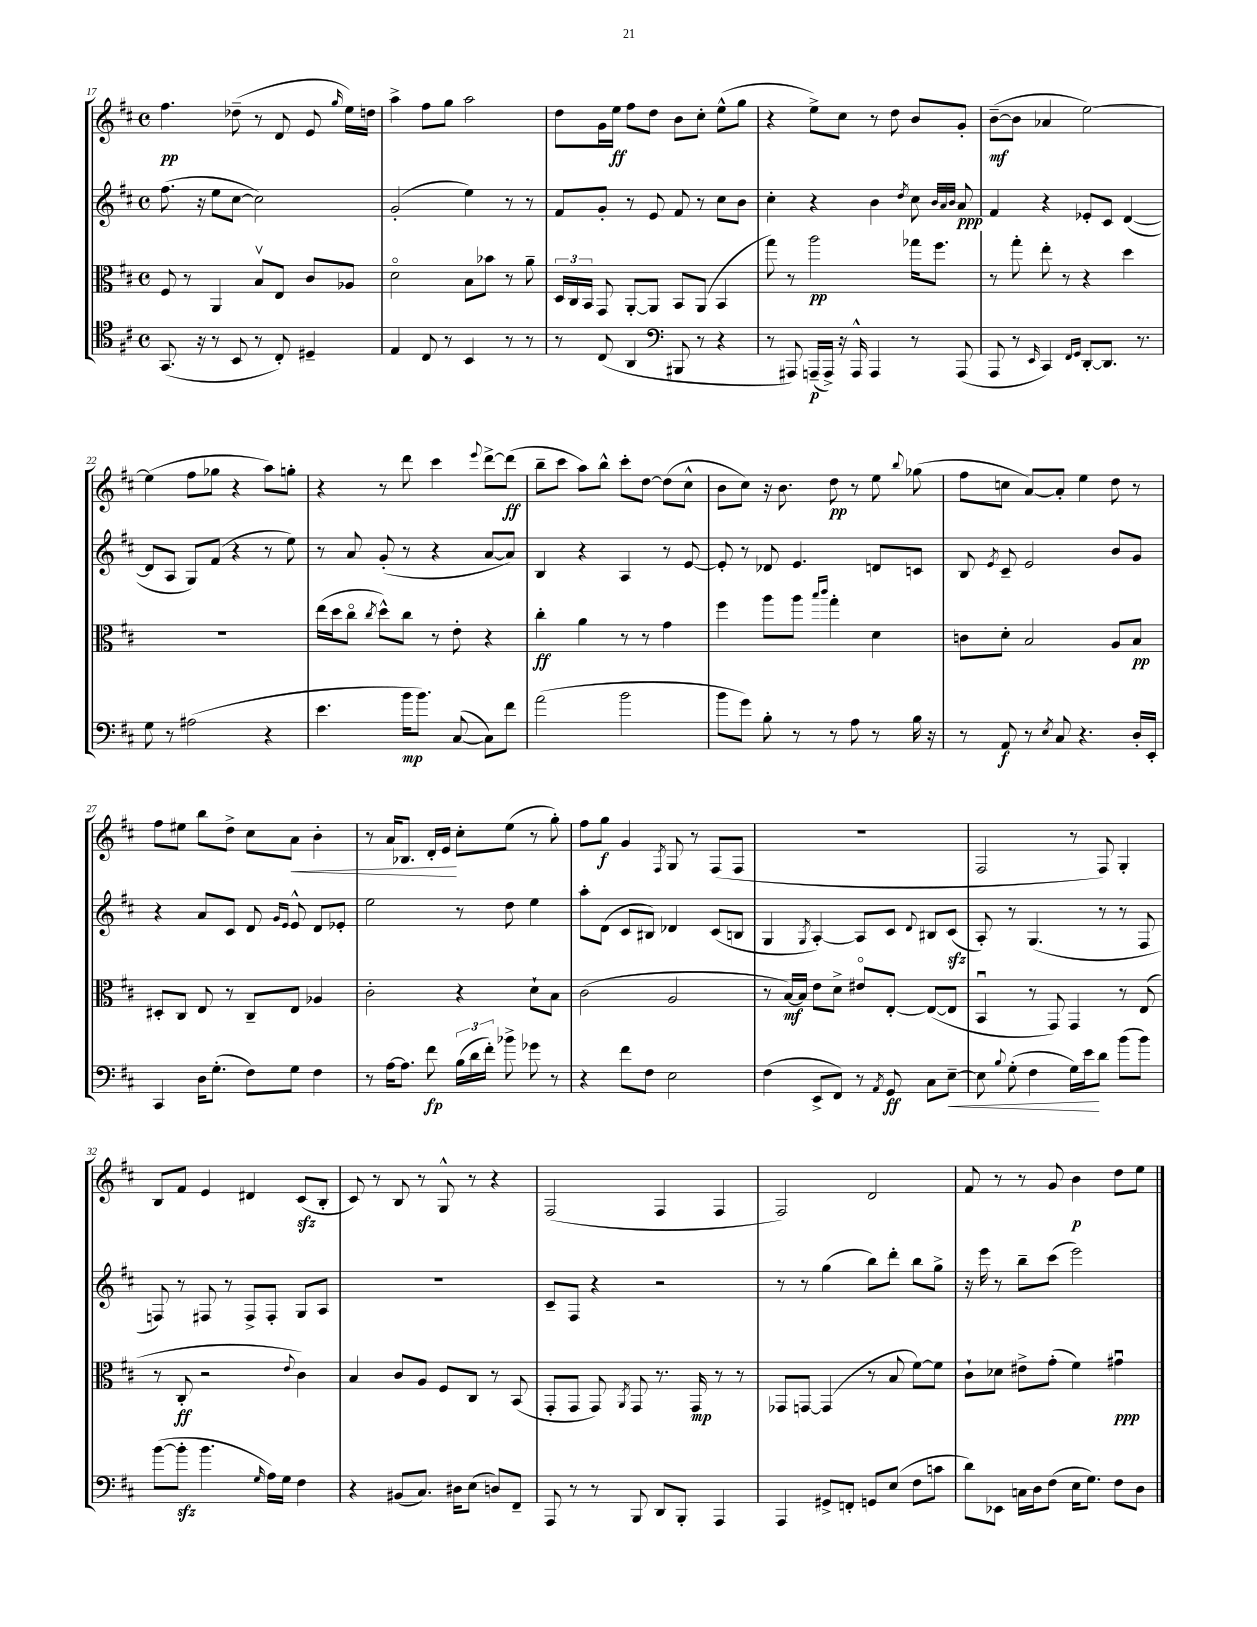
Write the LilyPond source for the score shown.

<<
\new StaffGroup <<
\new Staff = "s0" {
    \clef treble \key d \major \defaultTimeSignature \time 4/4
    \autoBeamOff fis''4.\pp des''8--( r8 d'8 e'8 \grace { g''16 } e''16[) d''16] |
    a''4-> fis''8[ g''8] a''2 |
    d''8[ g'16 e''16]\ff fis''8[ d''8] b'8[ cis''8]-. e''8[-^( g''8] |
    r4 e''8[->) cis''8] r8 d''8 b'8[ g'8]-. |
    b'8[~--\mf( b'8] aes'4 e''2~) |
    e''4( fis''8[ ges''8] r4 a''8[) g''8]-. |
    r4 r8 d'''8 cis'''4 \appoggiatura { e'''8 } d'''8[~-> d'''8]\ff( |
    b''8[-- cis'''8] a''8[) b''8]-^ cis'''8[-. d''8]~ d''8[( cis''8]-^ |
    b'8[ cis''8]) r16 b'8. d''8\pp r8 e''8 \appoggiatura { b''8 } ges''8( |
    fis''8[ c''8] a'8[~) a'8]-. e''4 d''8 r8 |
    fis''8[ eis''8] b''8[ d''8]-> cis''8[ a'8]\< b'4-. |
    r8 a'16[ bes8.] d'16[-. e'16]\! cis''8[-. e''8]( r8 g''8-.) |
    fis''8[ g''8]\f g'4 \acciaccatura { fis8 } g8 r8 fis8[( fis8] |
    R1 |
    fis2 r8 fis8) g4-. |
    b8[ fis'8] e'4 dis'4 cis'8[\sfz( b8]-. |
    cis'8) r8 b8 r8 g8-^ r8 r4 |
    fis2( fis4 fis4 |
    fis2) d'2 |
    fis'8 r8 r8 g'8 b'4\p d''8[ e''8] \bar "|." |
}
\new Staff = "s1" {
    \clef treble \key d \major \defaultTimeSignature \time 4/4
    \autoBeamOff fis''8.( r16 e''8[ cis''8]~ cis''2) |
    g'2-.( e''4) r8 r8 |
    fis'8[ g'8]-. r8 e'8 fis'8 r8 cis''8[ b'8] |
    cis''4-. r4 b'4 \acciaccatura { d''8 } cis''8 \grace { b'32[ a'32 b'32] } a'8\ppp |
    fis'4 r4 ees'8[-. cis'8] d'4~( |
    d'8[ a8] g8[) fis'8]( r4 r8 e''8) |
    r8 a'8 g'8-.( r8 r4 a'8[~ a'8]) |
    b4 r4 a4 r8 e'8~ |
    e'8-. r8 des'8 e'4. d'8[ c'8] |
    b8 \acciaccatura { e'8 } cis'8-- e'2 b'8[ g'8] |
    r4 a'8[ cis'8] d'8 \grace { g'16[ e'16] } e'8-^ d'8[ ees'8]-. |
    e''2 r8 d''8 e''4 |
    a''8[-. d'8]( cis'8[ bis8]) des'4 cis'8[( b8] |
    g4 \acciaccatura { g8 } a4~-.) a8[ cis'8] \appoggiatura { d'8 } bis8[ cis'8]\sfz( |
    a8-.) r8 g4.( r8 r8 fis8 |
    f8) r8 fis8 r8 fis8[-> fis8]-. g8[ a8] |
    R1 |
    cis'8[-- fis8] r4 r2 |
    r8 r8 g''4( b''8[) d'''8]-. b''8[ g''8]-> |
    r16 e'''16 r8 b''8[-- cis'''8]( e'''2) \bar "|." |
}
\new Staff = "s2" {
    \clef alto \key d \major \defaultTimeSignature \time 4/4
    \autoBeamOff fis8 r8 a,4 b8[\upbow e8] cis'8[ aes8] |
    d'2\flageolet b8[ bes'8] r8 a'8-- |
    \tuplet 3/2 { d16[ cis16 b,16] } g,8 a,8[~-. a,8] b,8[ a,8]( b,4 |
    g''8) r8 a''2\pp ges''16[ fis''8.] |
    r8 g''8-. e''8-. r8 r4 d''4 |
    R1 |
    e''16[( d''16 cis''8]\flageolet \acciaccatura { cis''8 } d''8[-^) cis''8] r8 e'8-. r4 |
    cis''4-.\ff a'4 r8 r8 g'4 |
    fis''4 a''8[ a''8] \grace { b''16[ cis'''16] } g''4-. d'4 |
    c'8[ d'8]-. b2 a8[ b8]\pp |
    dis8[-. cis8] e8 r8 cis8[-- e8] aes4 |
    cis'2-. r4 d'8[-! b8] |
    cis'2( a2 |
    r8 b16[~\mf) b16] e'8[ d'8]-> eis'8[\flageolet e8]~-. e8[~( e8] |
    b,4\downbow r8 g,8) g,4 r8 e8( |
    r8 cis8-.\ff r2 \appoggiatura { e'8 } cis'4) |
    b4 cis'8[ a8] fis8[ cis8] r8 b,8( |
    g,8[-. g,8] g,8) \acciaccatura { a,8 } g,8 r8. g,16\mp r8 r8 |
    ges,8[ g,8]~ g,4( r8 b8 fis'8[~) fis'8] |
    cis'8[-! des'8] eis'8[-> g'8]-.( fis'4) gis'4\downbow\ppp \bar "|." |
}
\new Staff = "s3" {
    \clef tenor \key d \major \defaultTimeSignature \time 4/4
    \autoBeamOff g,8.( r16 r8 b,8 r8 cis8-.) dis4-- |
    e4 cis8 r8 b,4 r8 r8 |
    r8 cis8( a,4 \clef bass bis,,8 r8 r4 |
    r8 ais,,8) a,,16[--\p( a,,16]->) r16 a,,16-^ a,,4 r8 a,,8( |
    a,,8 r8 \grace { e,16 } cis,4) \grace { fis,16[ g,16] } d,8[~-. d,8.] r8. |
    g8 r8 ais2( r4 |
    e'4. b'16[\mp b'8.]) cis8~( cis8[) fis'8] |
    a'2( b'2 |
    b'8[ g'8]) b8-. r8 r8 a8 r8 b16 r16 |
    r8 a,8\f r8 \acciaccatura { e8 } cis8 r4. d16[-. e,16]-. |
    cis,4 d16[ g8.]-.( fis8[) g8] fis4 |
    r8 a16[~ a8.] fis'8\fp \tuplet 3/2 { b16[( d'16 fis'16]-.) } bes'8-> ges'8 r8 |
    r4 fis'8[ fis8] e2 |
    fis4( e,8[-> fis,8]) r8 \acciaccatura { a,8 } g,8\ff cis8[ e8]~--\< |
    e8 \appoggiatura { b8 } g8-.( fis4 g16[) e'16\! d'8] b'8[( b'8]) |
    b'8[~( b'8]-.\sfz b'4. \grace { g16 } a16[) g16] fis4 |
    r4 bis,8[( cis8.]) dis16[ e8]( d8[) fis,8]-- |
    a,,8 r8 r8 b,,8 d,8[ b,,8]-. a,,4 |
    a,,4 gis,8[-> f,8]-. g,8[ e8]( fis8[ c'8] |
    d'8[) ees,8] c16[ d16 fis8]( e16[ g8.]) fis8[ d8] \bar "|." |
}
>>
>>
\layout { \context { \Score currentBarNumber = #17 } }
